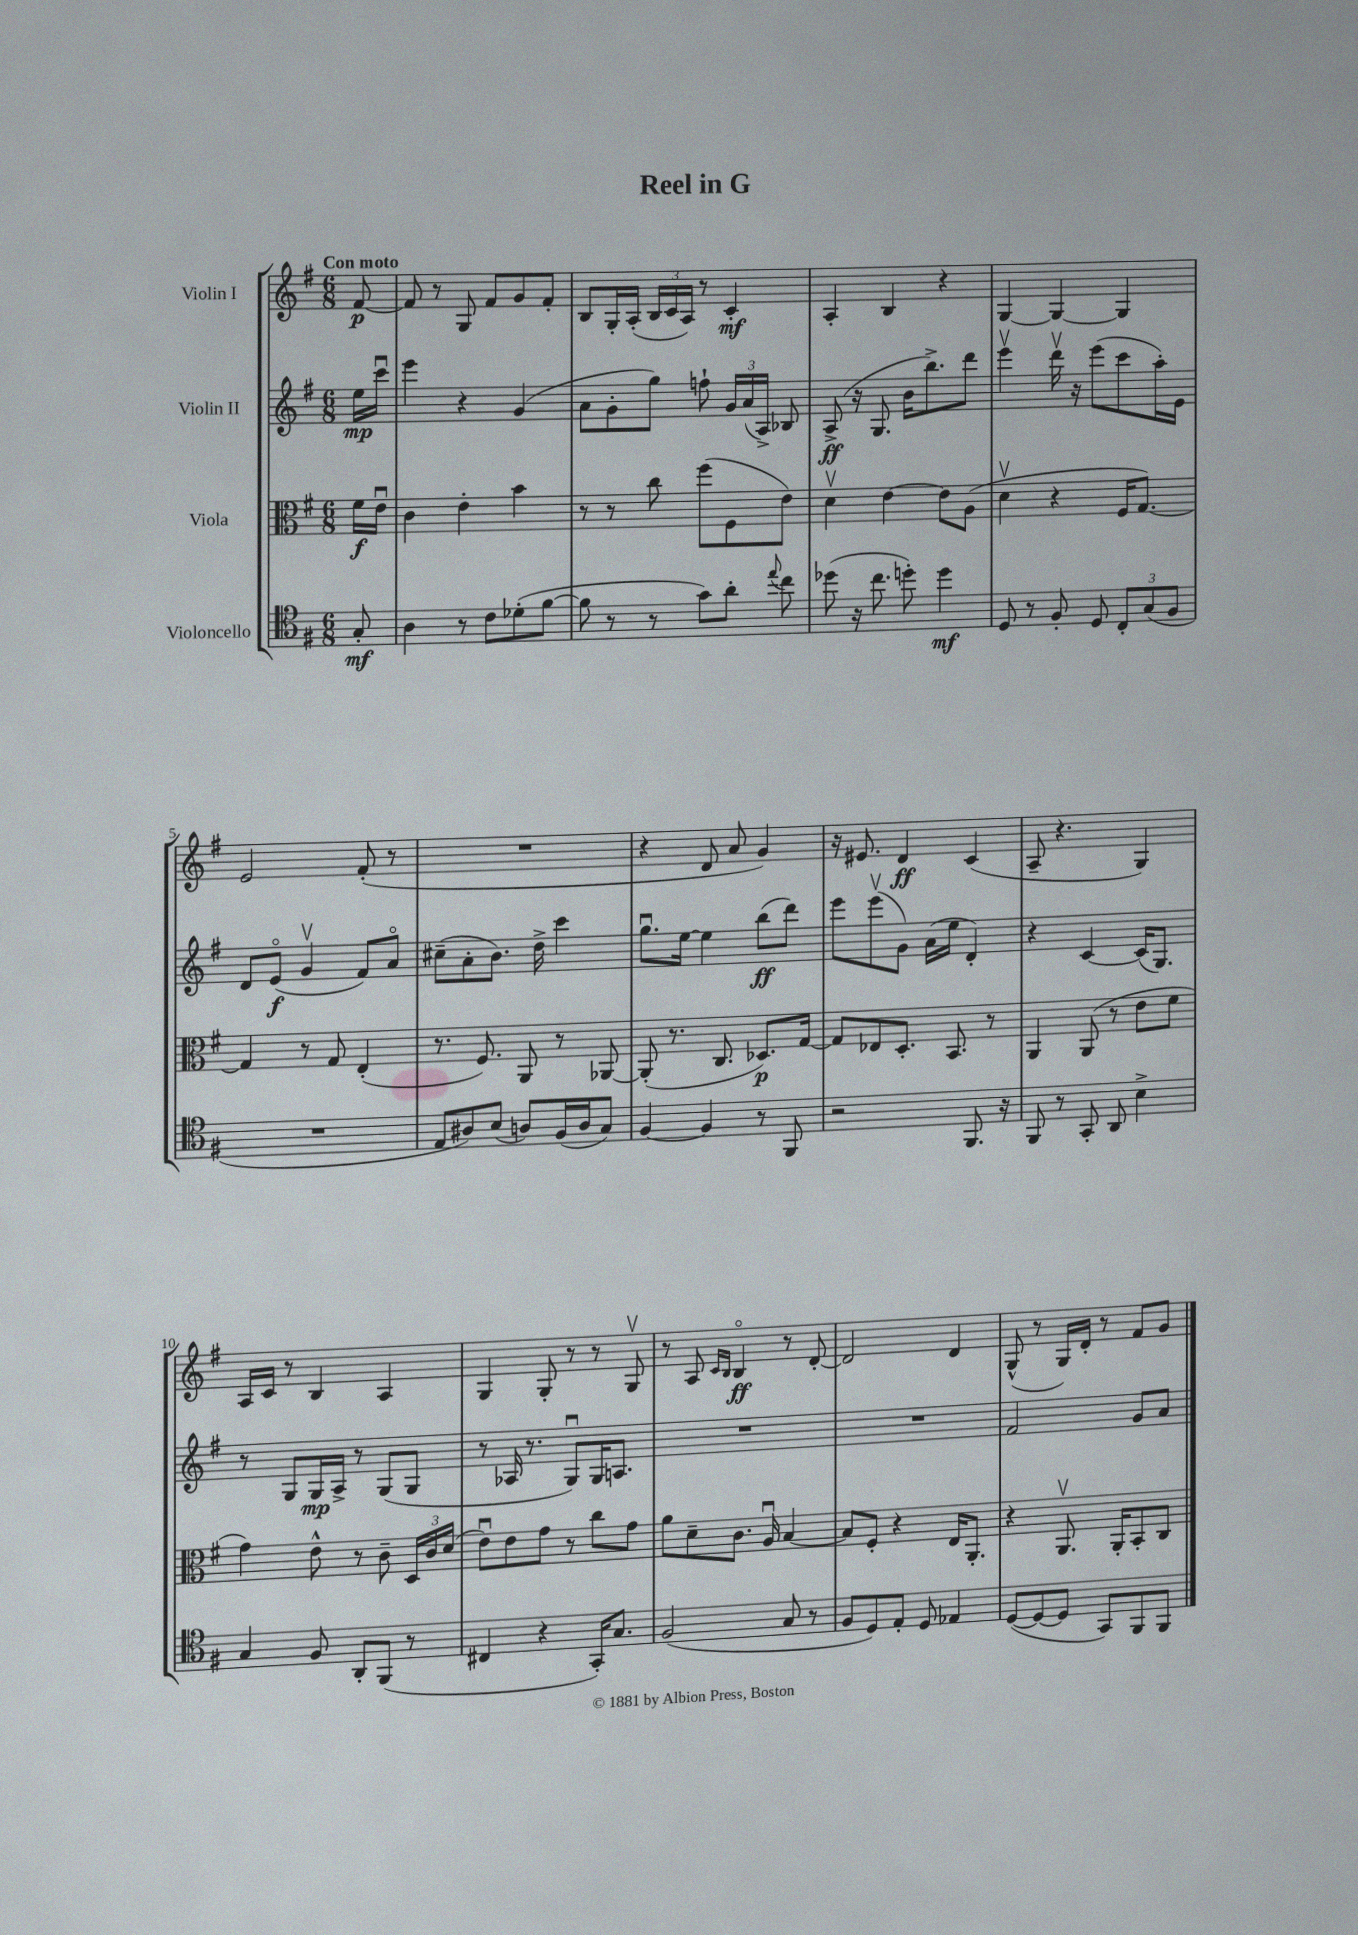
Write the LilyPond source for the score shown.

\header { title = "Reel in G" }
<<
\new StaffGroup <<
\new Staff = "s0" \with { instrumentName = "Violin I" } {
    \clef treble \key g \major \numericTimeSignature \time 6/8 \partial 8 \tempo "Con moto"
    \autoBeamOff fis'8~\p |
    fis'8 r8 g8 fis'8[ g'8 fis'8]-. |
    b8[ g16-. a16]-.( \tuplet 3/2 { b16[ c'16 a16]) } r8 c'4-.\mf |
    a4-. b4 r4 |
    g4~ g4~ g4 |
    e'2 fis'8-.( r8 |
    R2. |
    r4 d'8 a'8 g'4) |
    r16 eis'8. d'4\ff c'4( |
    a8-- r4. g4) |
    a16[ c'16] r8 b4 a4 |
    g4 g8-. r8 r8 g8\upbow |
    r8 a8 \grace { c'16[ b16] } b4\flageolet\ff r8 d'8~-. |
    d'2 d'4 |
    g8-^( r8 g16[) d'16]-. r8 fis'8[ g'8] \bar "|." |
}
\new Staff = "s1" \with { instrumentName = "Violin II" } {
    \clef treble \key g \major \numericTimeSignature \time 6/8 \partial 8
    \autoBeamOff e''16[\mp c'''16]\downbow |
    e'''4 r4 g'4( |
    a'8[ g'8-. g''8]) f''8-! \tuplet 3/2 { g'16[ a'16( a16]->) } bes8 |
    a8->\ff( r16 g8. b'16[ b''8.->) d'''8] |
    e'''4\upbow d'''16\upbow r16 e'''8[( c'''8 a''16-.) e'16] |
    d'8[ e'8]\flageolet\f( g'4\upbow fis'8[) a'8]\flageolet |
    cis''8[--( a'8-. b'8.]) d''16-> c'''4 |
    g''8.[\downbow e''16]~ e''4 b''8[\ff( d'''8]) |
    e'''8[ e'''8\upbow( g'8]) a'16[( e''16] d'4-.) |
    r4 c'4~ c'16[( g8.]) |
    r8 g8[ g16\mp a16]-> r8 g8[( g8] |
    r8 aes16 r8. g8[\downbow) g16 a8.] |
    R2. |
    R2. |
    fis'2 g'8[ a'8] \bar "|." |
}
\new Staff = "s2" \with { instrumentName = "Viola" } {
    \clef alto \key g \major \numericTimeSignature \time 6/8 \partial 8
    \autoBeamOff fis'16[\f e'16]\downbow |
    c'4 e'4-. b'4 |
    r8 r8 c''8 fis''8[( fis8 e'8]) |
    d'4\upbow e'4~ e'8[ a8]( |
    d'4\upbow r4 fis16[ g8.]~) |
    g4 r8 g8 e4-.( |
    r8. fis8.) a,8 r8 aes,8~ |
    aes,8-.( r8. c8. des8.[\p) g16]~ |
    g8[ ees8 d8.]-. b,8. r8 |
    a,4 a,8( r8 e'8[ fis'8] |
    g'4) e'8-^ r8 c'8-- \tuplet 3/2 { d16[ c'16 d'16]( } |
    e'8[\downbow) e'8 g'8] r8 c''8[ g'8] |
    a'8[ d'8-- c'8.] a16\downbow b4~ |
    b8[ fis8]-. r4 e16[ a,8.]-. |
    r4 a,8.\upbow a,16[-. b,8-. c8] \bar "|." |
}
\new Staff = "s3" \with { instrumentName = "Violoncello" } {
    \clef tenor \key g \major \numericTimeSignature \time 6/8 \partial 8
    \autoBeamOff g8-.\mf |
    a4 r8 c'8[ des'8-.( fis'8]~ |
    fis'8 r8 r8 g'8[) a'8]-. \appoggiatura { e''8 } c''8 |
    des''8( r16 c''8. d''8-.) d''4\mf |
    d8 r8 fis8-. d8 \tuplet 3/2 { c8[-. g8( fis8] } |
    R2. |
    e8[ ais8) b8]( a8[) fis16( a16 g8]) |
    fis4~ fis4 r8 fis,8 |
    r2 fis,8. r16 |
    fis,8 r8 g,8-. a,8 b4-> |
    g4 fis8 a,8[-. fis,8]( r8 |
    cis4 r4 g,16[-.) g8.] |
    fis2( g8 r8 |
    fis8[ d8) e8]-. d8 ees4 |
    d8[~( d8~ d8] g,8[) fis,8 fis,8] \bar "|." |
}
>>
>>
